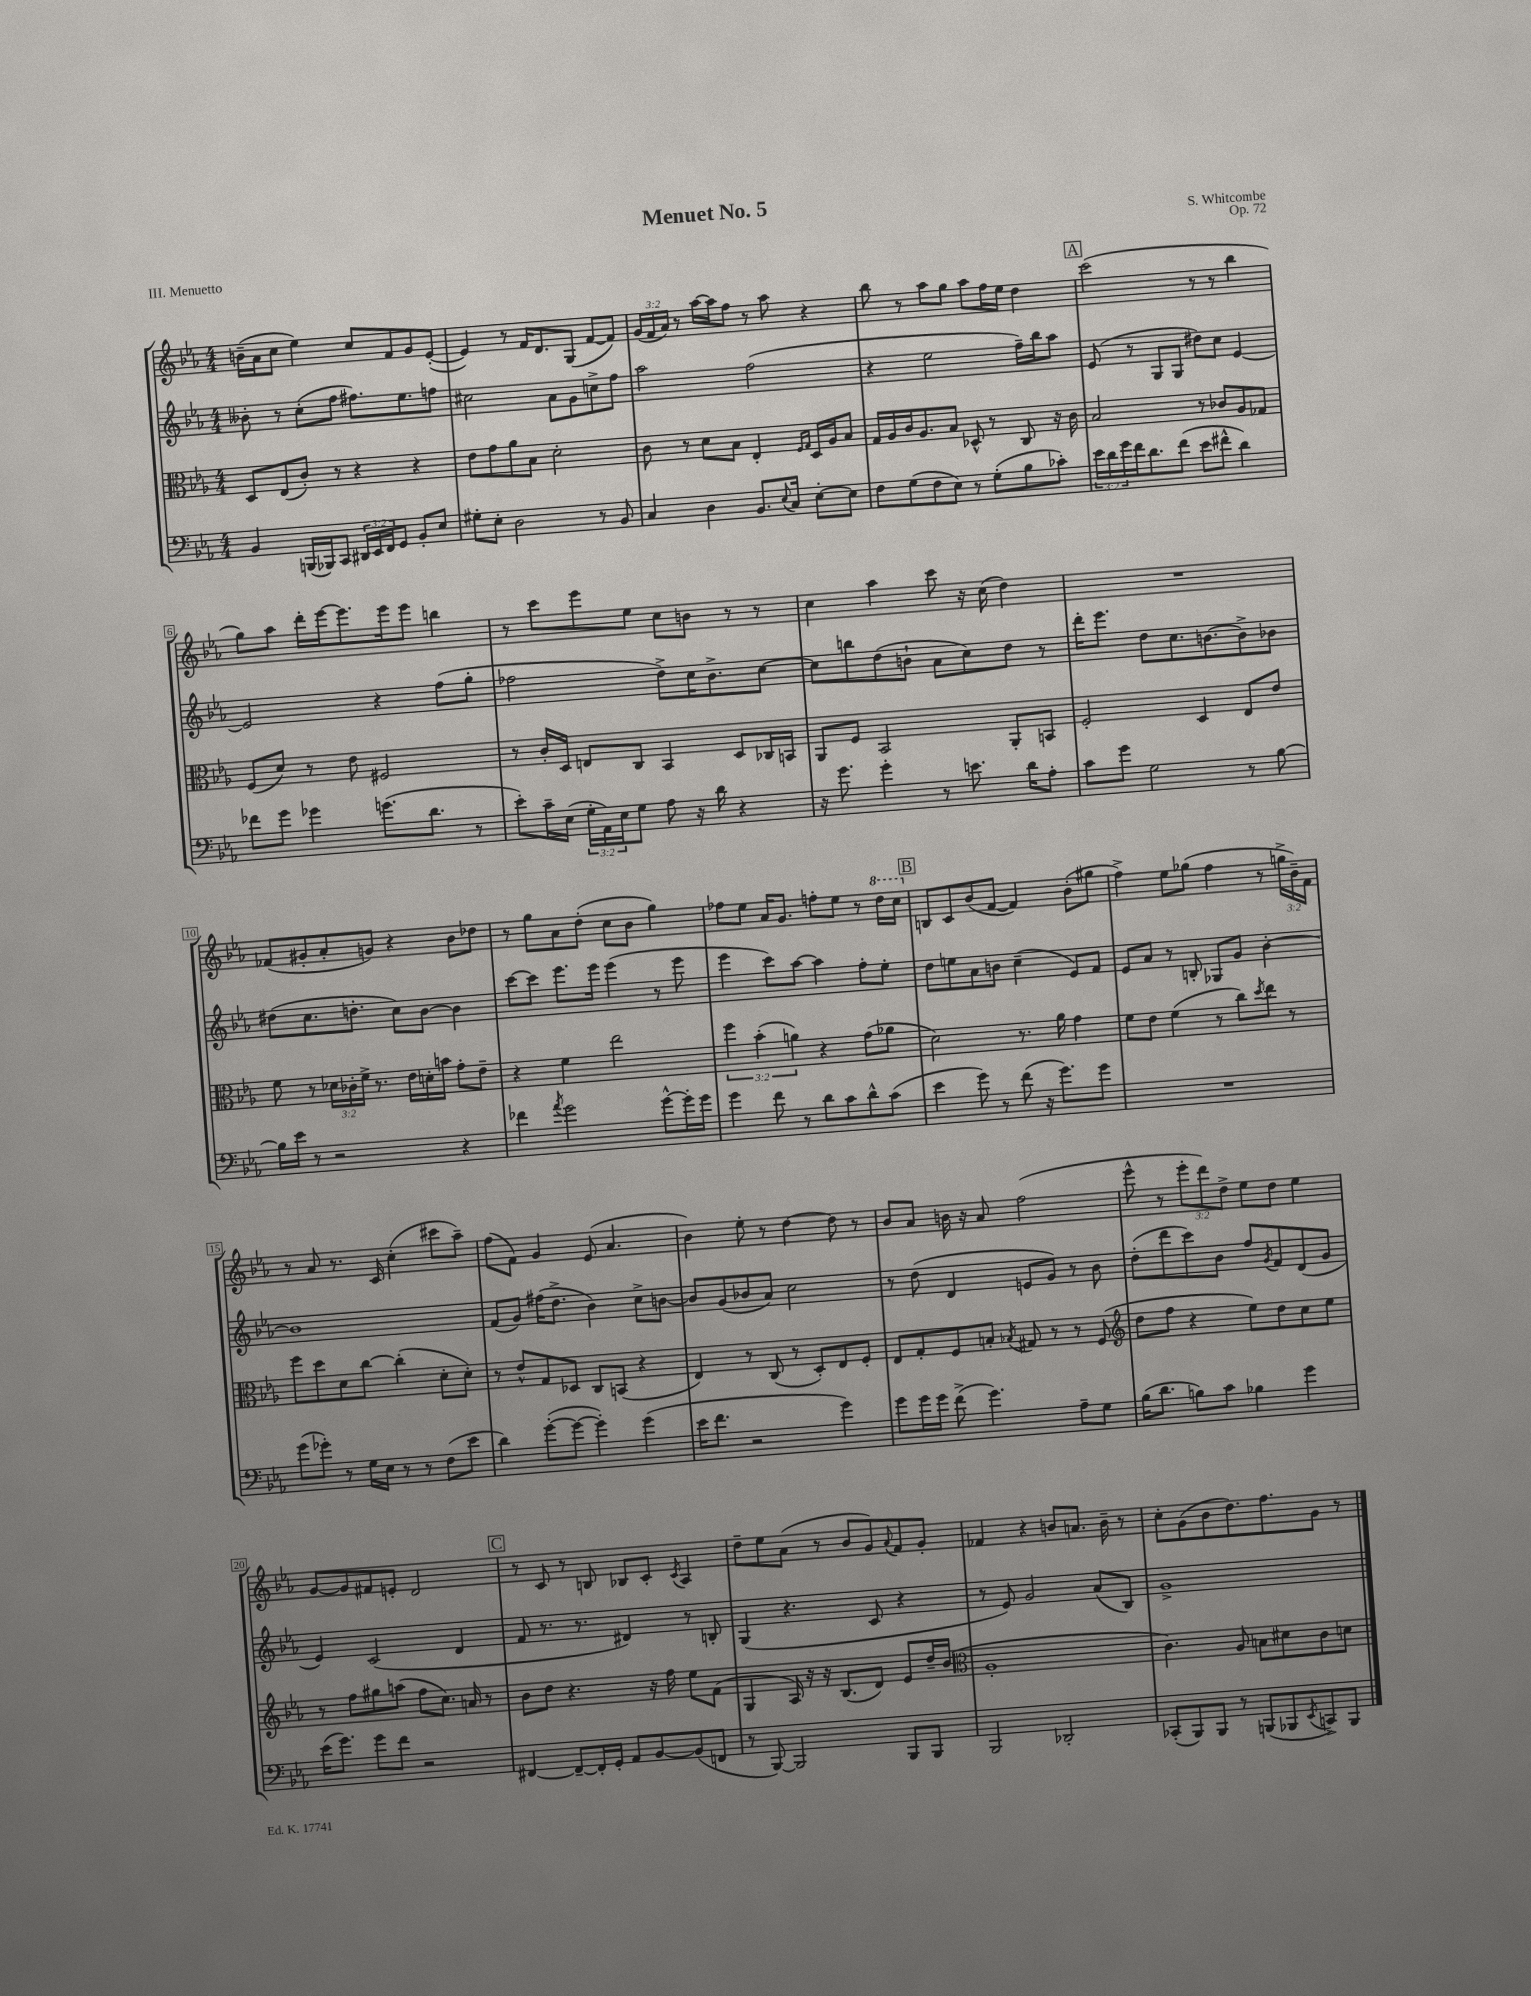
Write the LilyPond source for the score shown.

\header { title = "Menuet No. 5" composer = "S. Whitcombe" opus = "Op. 72" piece = "III. Menuetto" }
<<
\new StaffGroup <<
\new Staff = "s0" {
    \clef treble \key ees \major \numericTimeSignature \time 4/4 \override Staff.TupletNumber.text = #tuplet-number::calc-fraction-text
    b'16--( aes'16 c''8 ees''4) c''8 f'8 g'8 ees'8~-.( |
    ees'4) r8 f'16 d'8. g8( f'8~ f'8) |
    \tuplet 3/2 { g'16( f'16 aes'16) } r8 aes''16~ aes''16 f''8 r8 aes''8 r4 |
    bes''8 r8 aes''8 g''8 aes''8 f''16 ees''16 d''4 |
    \mark \markup { \box "A" } c'''2( r8 r8 bes''4 |
    g''8) aes''8 d'''16-. ees'''16~ ees'''8. ees'''16 ees'''8 b''4 |
    r8 c'''8 ees'''8 ees''8 c''8 b'8 r8 r8 |
    c''4 aes''4 c'''8 r16 c''16( d''4) |
    R1 |
    fes'8( gis'8-. aes'8-. g'8) r4 bes'8 des''8 |
    r8 g''8 aes'8 d''8-.( c''8 bes'8 g''4) |
    fes''8 ees''8 aes'16 g'8. f''8-. ees''8 r8 \ottava #1 d'''16 c'''16 \ottava #0 |
    \mark \markup { \box "B" } b8 c'8 bes'8( f'8~ f'4) bes'8-.( gis''8 |
    f''4->) ees''8 ges''8( f''4 r8 \tuplet 3/2 { g''16-> bes'16--) f'16 } |
    r8 aes'8 r8. c'16 c''4-.( cis'''8 aes''8--) |
    f''8( f'8) g'4 ees'8( aes'4. |
    bes'4) ees''8-. r8 d''4~ d''8 r8 |
    bes'8 aes'8 b'16 r16 aes'8 f''2( |
    ees'''8-^ r8 \tuplet 3/2 { ees'''8-. d'''8) d''8-> } ees''8 d''8 ees''4 |
    g'8~ g'8 fis'8 e'8-. d'2 |
    \mark \markup { \box "C" } r8 c'8 r8 b8 bes8 c'8-. \acciaccatura { c'8 } aes4 |
    d''8-- ees''8 aes'8( r8 bes'8 g'8) \appoggiatura { aes'8 } f'8 g'8-. |
    fes'4 r4 b'8 a'8. b'16-- r8 |
    c''8-. g'8( bes'8 d''8.) f''8. g'8 r8 \bar "|." |
}
\new Staff = "s1" {
    \clef treble \key ees \major \numericTimeSignature \time 4/4
    beses'8-. r8 c''8-.( f''8 fis''8.) ees''8. f''8 |
    cis''2 aes'8 g'8 c''8-> f''8 |
    aes''2 f''2( |
    r4 ees''2 f''16--) bes''16 aes''8 |
    \mark \markup { \box "A" } ees'8( r8 g8 g8 dis''8) c''8 ees'4~ |
    ees'2 r4 f''8( g''8-. |
    fes''2 d''8->) c''16 bes'8.-> c''8~ |
    c''8 b''8 d''8( b'8-! aes'8 c''8) d''8 r8 |
    d'''16-. ees'''8. d''8 c''8. b'8.~ b'8-> bes'8 |
    dis''8( c''8. d''8.-. c''8) bes'8~ bes'4 |
    c'''8~ c'''8 ees'''8. ees'''16 ees'''4( r8 ees'''8 |
    ees'''4 c'''8) aes''8~ aes''4 f''8-. ees''8-. |
    \mark \markup { \box "B" } d''8 e''8 aes'8 b'8 c''4--( ees'8) f'8 |
    ees'8 aes'8 r8 b8-. ges8 g'8 bes'4~-. |
    bes'1 |
    f'8( g'8) fis''16( d''8.-> bes'4) c''8-> b'8~ |
    b'8 g'8( bes'8 aes'8) c''2 |
    r8 d''8( d'4 e'8 g'8) r8 bes'8 |
    d''8-.( d'''8 c'''8) bes'8 f''8 \acciaccatura { g'8 } f'8 d'8( g'8 |
    ees'4) c'2( d'4 |
    \mark \markup { \box "C" } f'8 r8. r8. dis'4) r8 b8-. |
    g4( r4. c'8 r4 |
    r8 ees'8) g'2 aes'8( bes8) |
    g'1-> \bar "|." |
}
\new Staff = "s2" {
    \clef alto \key ees \major \numericTimeSignature \time 4/4 \override Staff.TupletNumber.text = #tuplet-number::calc-fraction-text
    d8 ees8( c'8-.) r8 r4 r4 |
    ees'8 g'8 aes'8 bes8 d'2-. |
    c'8 r8 d'8 bes8 ees4-. \grace { f16 g16 } d16 aes16 bes8 |
    g16 aes16 c'16 aes8. bes8 des8-^ r8 c8 r16 c'16 |
    \mark \markup { \box "A" } bes2 r8 ces'8 aes8 ges8 |
    f8( d'8) r8 ees'8 fis2 |
    r8 c'16-. d16 e8 c8 bes,4 d8 ces16 b,16 |
    aes,8 f8 bes,2 aes,8-. b,8 |
    f2-. d4 ees8 ees'8 |
    f'8 r8 \tuplet 3/2 { des'16 ces'16-. f'16-> } r8. ees'16 d'16-. b'16 g'8-. ees'8-- |
    r4 f'4 ees''2 |
    \tuplet 3/2 { f''4 bes'4-.( a'4) } r4 g'8( aes'8 |
    \mark \markup { \box "B" } d'2) r8. aes'16 g'4 |
    f'8 ees'8 f'4( r8 c''8) \acciaccatura { d''8 } ees''8 r8 |
    f''8 d''8 d'8 c''8~ c''4-.( d'8-. d'8-.) |
    r8 ees'8-^ g8 des8 c8 b,8( r4 |
    ees4) r8 c8( r8 d8-.) ees8 f8-. |
    ees8 g8-. f8 b8-. \acciaccatura { bes8 } gis8 r8 r8 f8( |
    \clef treble d''8 f''8 r4 ees''8) d''8 c''8 ees''8 |
    r8 f''8 gis''8 a''8( f''8 c''8.) a'16 r8 |
    \mark \markup { \box "C" } bes'8 d''8 r4. r16 f''16 ees''8 f'8( |
    g4 aes16) r16 r16 bes8.( d'8) ees'8 d''16-- bes'16( |
    \clef alto aes1-. |
    c'4.) aes8 b8 dis'8 c'8 d'8 \bar "|." |
}
\new Staff = "s3" {
    \clef bass \key ees \major \numericTimeSignature \time 4/4 \override Staff.TupletNumber.text = #tuplet-number::calc-fraction-text
    bes,4 b,,16( bes,,16) c,8 \tuplet 3/2 { dis,16 ees,16 f,16 } g,8 bes,8-. ees8 |
    gis8-. ees8-. d2 r8 bes,8 |
    c4 d4 bes,8. \appoggiatura { ees8 } c16 ees8~-. ees8 |
    f8 g8( f8 ees8) r8 g8-.( bes8 ces'8-.) |
    \mark \markup { \box "A" } \tuplet 3/2 { ees'16 d'16 g'16 } f'16 d'8. f'8( ees'8 fis'8-^ d'4) |
    fes'8 g'8 ges'4 g'8.( d'8. r8 |
    ees'8-.) c'16-- ees16( \tuplet 3/2 { g16-. aes,16) ees16 } g8 aes8 r16 d'16 r4 |
    r16 g'8. g'4-. r8 e'8. d'16 aes8-. |
    c'8 g'8 g2 r8 bes8~ |
    bes16 ees'16 r8 r2 r4 |
    fes'4 \acciaccatura { aes'8 } g'2 g'8~-^ g'16-. g'16 |
    g'4 f'8 r8 d'8 c'8 d'8-^ c'8( |
    \mark \markup { \box "B" } ees'4 g'8) r8 f'8( r16 g'8.) g'8 |
    R1 |
    g'8( ges'8-.) r8 g16 ees16 r8 r8 f8( ees'8 |
    d'4) g'8~-.( g'8~ g'4-.) g'4( |
    ees'16 f'8. r2 g'4) |
    g'8 g'16 g'16 f'8->( g'4.) aes8-- g8 |
    bes16( d'8. b8) c'8 bes4 g'4 |
    ees'16( g'8.) g'8 f'8 r2 |
    \mark \markup { \box "C" } fis,4~ fis,8~-- fis,16-. g,16-. aes,8 bes,8~ bes,8( f,8 |
    r8 bes,,8~) bes,,2 bes,,8 bes,,8 |
    bes,,2 des,2-. |
    ces,8-.( bes,,8) bes,,8 r8 b,,8( bes,,8 \acciaccatura { ees,8 } c,8->) bes,,8 \bar "|." |
}
>>
>>
\layout { \context { \Score \override BarNumber.stencil = #(make-stencil-boxer 0.1 0.3 ly:text-interface::print) } }
